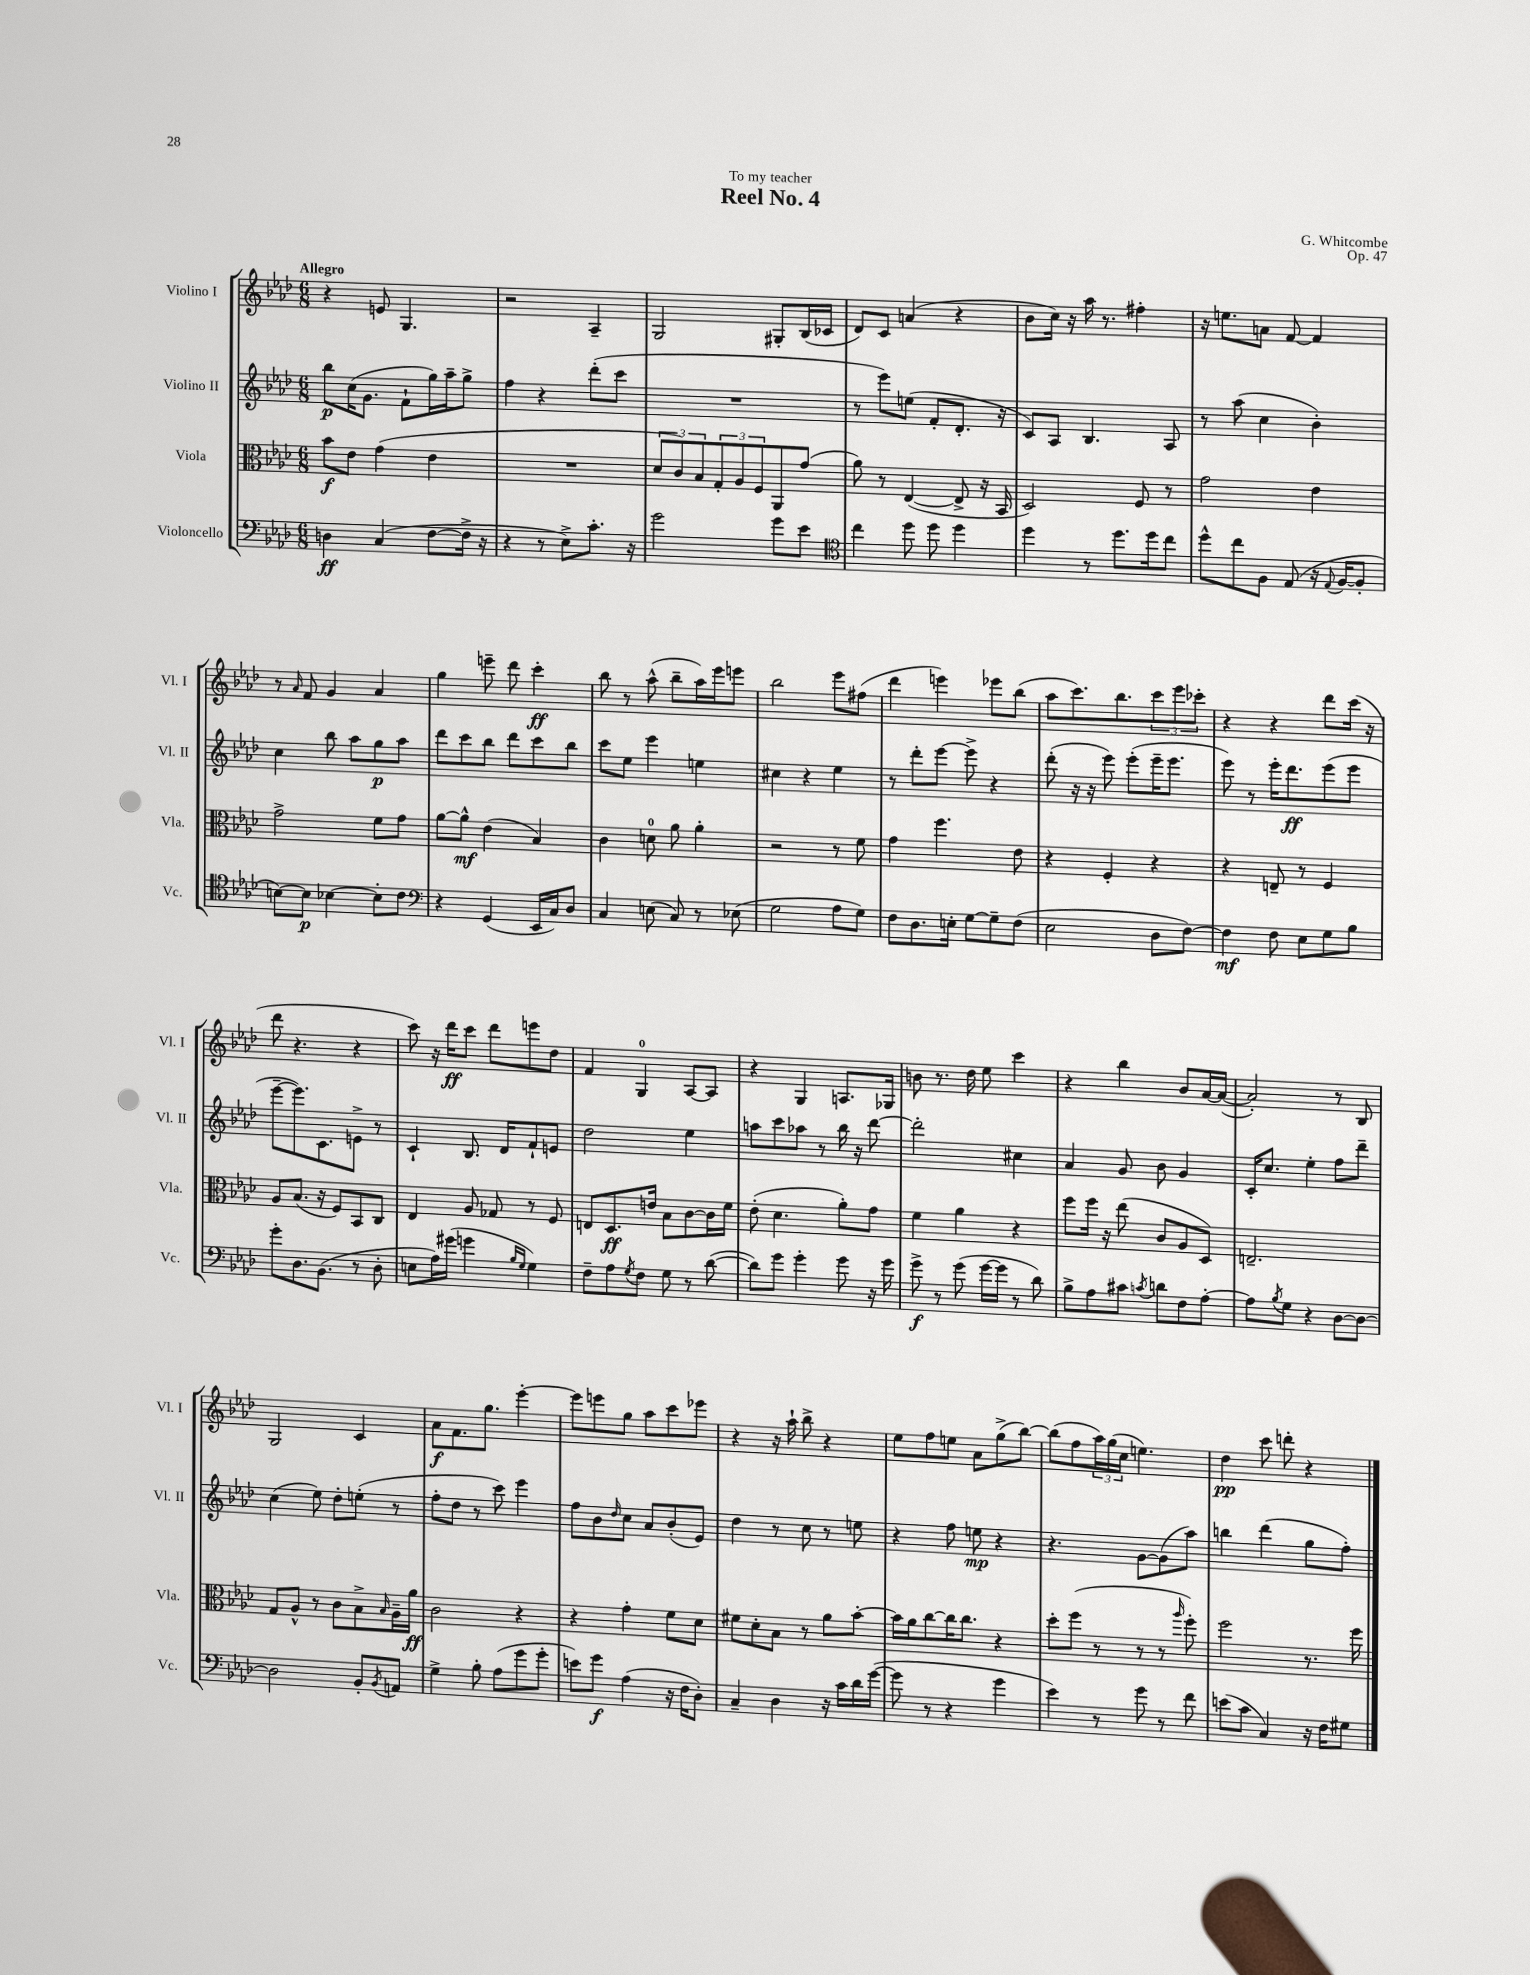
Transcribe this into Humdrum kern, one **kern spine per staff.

**kern	**dynam	**kern	**dynam	**kern	**dynam	**kern	**dynam
*part4	*part4	*part3	*part3	*part2	*part2	*part1	*part1
*staff4	*staff4	*staff3	*staff3	*staff2	*staff2	*staff1	*staff1
*I"Violoncello	*	*I"Viola	*	*I"Violino II	*	*I"Violino I	*
*I'Vc.	*	*I'Vla.	*	*I'Vl. II	*	*I'Vl. I	*
*clefF4	*	*clefC3	*	*clefG2	*	*clefG2	*
*k[b-e-a-d-]	*	*k[b-e-a-d-]	*	*k[b-e-a-d-]	*	*k[b-e-a-d-]	*
*M6/8	*	*M6/8	*	*M6/8	*	*M6/8	*
=1	=1	=1	=1	=1	=1	=1	=1
!	!	!	!	!	!	!LO:TX:a:B:t=Allegro	!
4Dn\	ff	8b-\L	f	8bb-\L	p	4r	.
.	.	8e-\J	.	(16cc\K	.	.	.
.	.	.	.	8.g\J	.	.	.
(4C/	.	(4g\	.	.	.	8en/	.
.	.	.	.	8f`\L	.	4.G/	.
[8F\L	.	4e-\	.	16gg\L)	.	.	.
.	.	.	.	16aa-~\J	.	.	.
16F^\Jk]	.	.	.	8gg^\J	.	.	.
16r	.	.	.	.	.	.	.
=2	=2	=2	=2	=2	=2	=2	=2
4r	.	2.r	.	4ff\	.	2r	.
8r	.	.	.	4r	.	.	.
8E-^\L)	.	.	.	.	.	.	.
8.c'\J	.	.	.	(8ddd-'\L	.	4A-~/	.
.	.	.	.	8ccc\J	.	.	.
16r	.	.	.	.	.	.	.
=3	=3	=3	=3	=3	=3	=3	=3
2g\	.	12d-/L	.	2.r	.	2G/	.
.	.	12c/)	.	.	.	.	.
.	.	12B-/	.	.	.	.	.
.	.	12G'/	.	.	.	.	.
.	.	12A-/	.	.	.	.	.
.	.	12F/	.	.	.	.	.
8g\L	.	8AA-/	.	.	.	8G#X'/L	.
8e-\J	.	(8g/J	.	.	.	(16B-/L	.
.	.	.	.	.	.	16c-X/JJ	.
=4	=4	=4	=4	=4	=4	=4	=4
*clefC4	*	*	*	*	*	*	*
4cc\	.	8a-\)	.	8r	.	8d-/L)	.
.	.	8r	.	8eee-\L)	.	8c/J	.
8dd-\	.	([4E-/	.	(8een\J	.	(4an/	.
8dd-\	.	.	.	8f'/L	.	.	.
4dd-\	.	8E-^/]	.	8.d-'/J	.	4r	.
.	.	16r	.	.	.	.	.
.	.	16BB-/	.	16r	.	.	.
=5	=5	=5	=5	=5	=5	=5	=5
4dd-\	.	2D-/)	.	8c/L)	.	8b-\L	.
.	.	.	.	8A-/J	.	16cc\Jk)	.
.	.	.	.	.	.	16r	.
8r	.	.	.	4.B-/	.	16aa-\	.
.	.	.	.	.	.	8.r	.
8.dd-\L	.	.	.	.	.	.	.
.	.	8F/	.	.	.	4ff#X'\	.
16dd-\k	.	.	.	.	.	.	.
8cc\J	.	8r	.	8A-/	.	.	.
=6	=6	=6	=6	=6	=6	=6	=6
8dd-^^\L	.	2g\	.	8r	.	16r	.
.	.	.	.	.	.	8.een\L	.
8cc\	.	.	.	(8aa-\	.	.	.
8F\J	.	.	.	4cc\	.	8an\J	.
(8E-/	.	.	.	.	.	[8f/	.
16r	.	4e-\	.	4b-'\)	.	4f/]	.
8qqE-/	.	.	.	.	.	.	.
[16F/KL	.	.	.	.	.	.	.
8F'/J]	.	.	.	.	.	.	.
!!LO:LB:g=z
=7	=7	=7	=7	=7	=7	=7	=7
[8Bn\L)	.	2g^\	.	4cc\	.	8r	.
.	.	.	.	.	.	16qqa-/	.
8B\J]	p	.	.	.	.	8f/	.
[4B-X\	.	.	.	8bb-\	.	4g/	.
.	.	.	.	8aa-\L	.	.	.
8B-'\L]	.	8f\L	.	8gg\	p	4a-/	.
8c\J	.	8g\J	.	8aa-\J	.	.	.
=8	=8	=8	=8	=8	=8	=8	=8
*clefF4	*	*	*	*	*	*	*
4r	.	[8a-\L	.	8ddd-\L	.	4gg\	.
.	.	8a-^^\J]	mf	8ccc\	.	.	.
(4GG/	.	(4e-\	.	8bb-\J	.	8eeen~\	.
.	.	.	.	8ddd-\L	.	8ddd-\	.
16EE-/LL	.	4B-/)	.	8ccc\	.	4ccc'\	ff
16C/J)	.	.	.	.	.	.	.
8D-/J	.	.	.	8bb-\J	.	.	.
=9	=9	=9	=9	=9	=9	=9	=9
4C/	.	4c\	.	8ccc\L	.	8bb-\	.
.	.	.	.	8ee-\J	.	8r	.
(8En\	.	8dn\	.	4eee-\	.	(8aa-^^\	.
8C/)	.	8a-\	.	.	.	8bb-~\L	.
8r	.	4a-'\	.	4een\	.	16aa-\L)	.
.	.	.	.	.	.	16eee-\J	.
(8E-X\	.	.	.	.	.	8eeen\J	.
=10	=10	=10	=10	=10	=10	=10	=10
2G\	.	2r	.	4cc#X\	.	2bb-\	.
.	.	.	.	4r	.	.	.
8A-\L	.	8r	.	4ee-\	.	8eee-\L	.
8G\J)	.	8f\	.	.	.	(8ff#X\J	.
=11	=11	=11	=11	=11	=11	=11	=11
8F\L	.	4g\	.	8r	.	4ddd-\	.
8.D-\	.	.	.	8ddd-'\L	.	.	.
.	.	4.ff\	.	[8eee-\J	.	4eeen\)	.
16En'\Jk	.	.	.	.	.	.	.
[8G\L	.	.	.	8eee-^\]	.	.	.
8G~\]	.	.	.	4r	.	8eee-X\L	.
(8F\J	.	8e-\	.	.	.	(8bb-\J	.
=12	=12	=12	=12	=12	=12	=12	=12
2E-\	.	4r	.	(8ddd-'\	.	8aa-\L	.
.	.	.	.	16r	.	8.ccc\)	.
.	.	.	.	16r	.	.	.
.	.	4F'/	.	8eee-\)	.	.	.
.	.	.	.	.	.	8.bb-\	.
.	.	.	.	(8eee-'\L	.	.	.
8D-\L	.	4r	.	16eee-~\K	.	12ccc\	.
.	.	.	.	8.eee-\J	.	.	.
.	.	.	.	.	.	12eee-\	.
[8F\J)	.	.	.	.	.	.	.
.	.	.	.	.	.	12ccc-X'\J	.
=13	=13	=13	=13	=13	=13	=13	=13
4F\]	mf	4r	.	8eee-\)	.	4r	.
.	.	.	.	8r	.	.	.
8F\	.	8En~/	.	16eee-'\KL	.	4r	.
.	.	.	.	8.ddd-\	ff	.	.
8E-\L	.	8r	.	.	.	.	.
8G\	.	4F/	.	(8eee-\	.	8ddd-\L	.
8B-\J	.	.	.	8eee-\J	.	(16ccc\Jk	.
.	.	.	.	.	.	16r	.
!!LO:LB:g=z
=14	=14	=14	=14	=14	=14	=14	=14
8g'\L	.	8A-/L	.	[8eee-~\L	.	8ddd-\	.
8.D-\	.	(8.B-/J	.	8.eee-\])	.	4.r	.
(8.BB-\J	.	16r	.	8.c\	.	.	.
.	.	8F/L)	.	.	.	.	.
8r	.	8BB-/	.	8en^\J	.	4r	.
8D-'\	.	8C/J	.	8r	.	.	.
=15	=15	=15	=15	=15	=15	=15	=15
8En\L	.	4E-/	.	4c`/	.	8ccc\)	.
16A-\L)	.	.	.	.	.	16r	.
(16g#X\JJ	.	.	.	.	.	16ddd-\KL	ff
4gn\	.	8A-/	.	8.B-/	.	8ccc\J	.
.	.	8G-X/	.	.	.	8ddd-\L	.
.	.	.	.	16d-/KL	.	.	.
16qqB-/LL	.	.	.	.	.	.	.
16qqG/JJ	.	.	.	.	.	.	.
4G\)	.	8r	.	8f`/	.	8eeen\	.
.	.	8F/	.	8en/J	.	8dd-\J	.
=16	=16	=16	=16	=16	=16	=16	=16
8F~\L	.	8En/L	.	2dd-\	.	4f/	.
8A-\	.	8.D-/	ff	.	.	.	.
8qG/	.	.	.	.	.	.	.
8F\J	.	.	.	.	.	4G/	.
.	.	16en/Jk	.	.	.	.	.
8G\	.	8B-\L	.	.	.	.	.
8r	.	[8c\	.	4ee-\	.	[8A-/L	.
([8d-\	.	16c\L]	.	.	.	8A-/J]	.
.	.	16f\JJ	.	.	.	.	.
=17	=17	=17	=17	=17	=17	=17	=17
8d-\L])	.	(8e-'\	.	8aan\L	.	4r	.
8g\J	.	4.d-\	.	8ccc\	.	.	.
4g'\	.	.	.	8aa-X\J	.	4G/	.
.	.	.	.	8r	.	.	.
8g\	.	8a-'\L)	.	16bb-\	.	8.An/L	.
.	.	.	.	16r	.	.	.
16r	.	8g\J	.	[8ddd-\	.	.	.
16g\	.	.	.	.	.	16G-X/Jk	.
=18	=18	=18	=18	=18	=18	=18	=18
8g^\	f	4f\	.	2ddd-'\]	.	8bn\	.
8r	.	.	.	.	.	8.r	.
(8g\	.	4a-\	.	.	.	.	.
.	.	.	.	.	.	16dd-\	.
[16g\LL	.	.	.	.	.	8ee-\	.
16g\JJ]	.	.	.	.	.	.	.
8r	.	4r	.	4cc#X\	.	4ccc\	.
8d-\)	.	.	.	.	.	.	.
=19	=19	=19	=19	=19	=19	=19	=19
8B-^\L	.	8ff\L	.	4a-/	.	4r	.
8A-\	.	16ff\Jk	.	.	.	.	.
.	.	16r	.	.	.	.	.
8c#X\J	.	(8ee-\	.	8g/	.	4bb-\	.
8qcn/	.	.	.	.	.	.	.
8dn\L	.	8c/L	.	8b-\	.	.	.
8F\	.	8A-/	.	4g/	.	8b-/L	.
[8A-'\J	.	8D-/J)	.	.	.	[16a-/L	.
.	.	.	.	.	.	(16a-/JJ_	.
=20	=20	=20	=20	=20	=20	=20	=20
8A-\L]	.	2.En~/	.	16c'/KL	.	2a-'/])	.
.	.	.	.	8.cc/J	.	.	.
8qB-/	.	.	.	.	.	.	.
8G\J	.	.	.	.	.	.	.
4r	.	.	.	4ee-'\	.	.	.
[8D-\L	.	.	.	8ff\L	.	8r	.
8D-\J_	.	.	.	8ddd-~\J	.	8B-/	.
!!LO:LB:g=z
=21	=21	=21	=21	=21	=21	=21	=21
2D-\]	.	8G/L	.	(4cc\	.	2G/	.
.	.	8A-^^/J	.	.	.	.	.
.	.	8r	.	8ee-\)	.	.	.
.	.	8c\L	.	8dd-'\L	.	.	.
8BB-'/L	.	8B-^\	.	(8een'\J	.	4c/	.
8qBB-/	.	16qqB-/	.	.	.	.	.
8AAn/J	.	16A-~\L	.	8r	.	.	.
.	.	16a-\JJ	ff	.	.	.	.
=22	=22	=22	=22	=22	=22	=22	=22
4G^\	.	2c\	.	8ff'\L	.	8a-\L	f
.	.	.	.	8dd-\J	.	8.f\	.
8B-'\	.	.	.	8r	.	.	.
.	.	.	.	.	.	8.gg\J	.
(8A-\L	.	.	.	8ccc\)	.	.	.
8g\	.	4r	.	4eee-\	.	[4eee-'\	.
8g'\J	.	.	.	.	.	.	.
=23	=23	=23	=23	=23	=23	=23	=23
8en\L)	.	4r	.	8ff\L	.	8eee-\L]	.
8g\J	f	.	.	8b-\	.	8eeen\	.
.	.	.	.	16qqdd-/	.	.	.
(4A-\	.	4g'\	.	8cc\J	.	8gg\J	.
.	.	.	.	8a-/L	.	8aa-\L	.
16r	.	8f\L	.	(8b-'/	.	8ccc\	.
16F\KL	.	.	.	.	.	.	.
8D-'\J)	.	8d-\J	.	8e-/J)	.	8eee-X\J	.
=24	=24	=24	=24	=24	=24	=24	=24
4C~/	.	8f#X\L	.	4dd-\	.	4r	.
.	.	8d-'\	.	.	.	.	.
4D-\	.	8B-\J	.	8r	.	16r	.
.	.	.	.	.	.	16aa-`\	.
.	.	8r	.	8cc\	.	8bb-^\	.
16r	.	8a-\L	.	8r	.	4r	.
16c\LL	.	.	.	.	.	.	.
16d-\	.	[8b-'\J	.	8een\	.	.	.
([16g\JJ	.	.	.	.	.	.	.
=25	=25	=25	=25	=25	=25	=25	=25
8g\]	.	16b-\LL]	.	4r	.	8ee-\L	.
.	.	16a-\J	.	.	.	.	.
8r	.	[8cc\	.	.	.	8ff\	.
4r	.	16cc\K]	.	8ff\	.	8een\J	.
.	.	8.cc\J	.	.	.	.	.
.	.	.	.	8een\	mp	8a-\L	.
4g\	.	4r	.	4r	.	(8gg^\	.
.	.	.	.	.	.	[8bb-\J)	.
=26	=26	=26	=26	=26	=26	=26	=26
4e-\)	.	8dd-'\L	.	4.r	.	(8bb-\L]	.
.	.	(8ff\J	.	.	.	8ff\	.
8r	.	8r	.	.	.	24aa-\L)	.
.	.	.	.	.	.	(24gg\	.
.	.	.	.	.	.	24cc\JJ	.
8g\	.	8r	.	[8g\L	.	4.een\)	.
8r	.	8r	.	(8g\]	.	.	.
.	.	16qqaa-/	.	.	.	.	.
8f\	.	8ff'\)	.	8aa-\J)	.	.	.
=27	=27	=27	=27	=27	=27	=27	=27
(8en\L	.	2ff\	.	4bbn\	.	4dd-\	pp
8c\J	.	.	.	.	.	.	.
4C/)	.	.	.	(4ddd-\	.	8ccc\	.
.	.	.	.	.	.	8dddn'\	.
16r	.	8.r	.	8gg\L	.	4r	.
16F\KL	.	.	.	.	.	.	.
8G#X\J	.	.	.	8ff'\J)	.	.	.
.	.	16ff\	.	.	.	.	.
==	==	==	==	==	==	==	==
*-	*-	*-	*-	*-	*-	*-	*-
